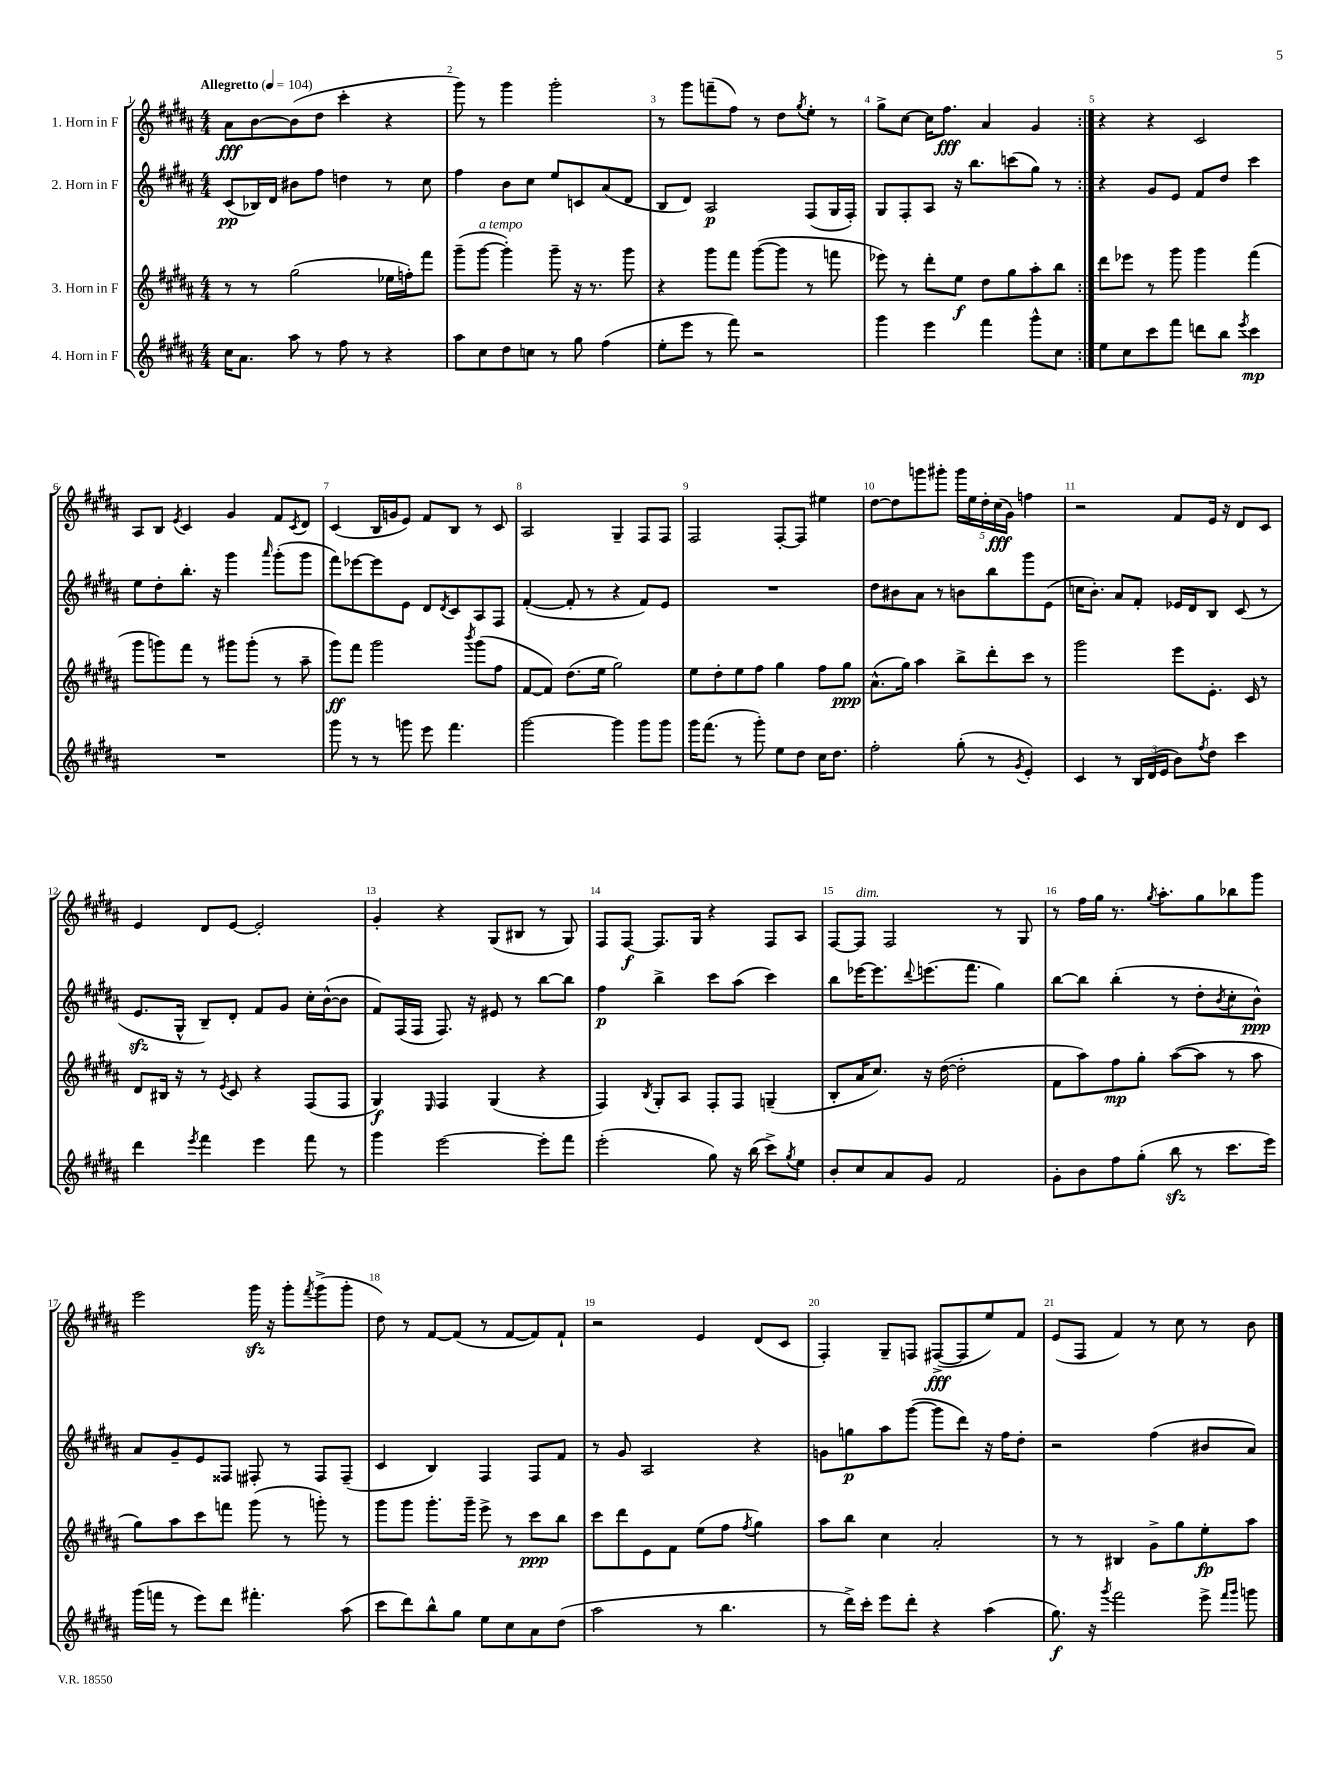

**kern	**dynam	**kern	**dynam	**kern	**dynam	**kern	**dynam
*part4	*part4	*part3	*part3	*part2	*part2	*part1	*part1
*staff4	*staff4	*staff3	*staff3	*staff2	*staff2	*staff1	*staff1
*I"4. Horn in F	*	*I"3. Horn in F	*	*I"2. Horn in F	*	*I"1. Horn in F	*
*clefG2	*	*clefG2	*	*clefG2	*	*clefG2	*
*k[f#c#g#d#a#]	*	*k[f#c#g#d#a#]	*	*k[f#c#g#d#a#]	*	*k[f#c#g#d#a#]	*
*M4/4	*	*M4/4	*	*M4/4	*	*M4/4	*
*MM104	*	*MM104	*	*MM104	*	*MM104	*
=1	=1	=1	=1	=1	=1	=1	=1
!	!	!	!	!	!	!LO:TX:a:B:t=Allegretto	!
16cc#\KL	.	8r	.	(8c#/L	pp	8a#\L	fff
8.a#\J	.	.	.	.	.	.	.
.	.	8r	.	16B-X/L)	.	[8b\	.
.	.	.	.	16d#/JJ	.	.	.
8aa#\	.	(2gg#\	.	8b#X\L	.	(8b\]	.
8r	.	.	.	8ff#\J	.	8dd#\J	.
8ff#\	.	.	.	4ddn\	.	4ccc#'\	.
8r	.	.	.	.	.	.	.
4r	.	16ee-X\LL	.	8r	.	4r	.
.	.	16ffn'\J)	.	.	.	.	.
.	.	8fff#\J	.	8cc#\	.	.	.
=2	=2	=2	=2	=2	=2	=2	=2
8aa#\L	.	(8ggg#~\L	.	4ff#\	.	8ggg#\)	.
!	!	!LO:TX:a:i:t=a tempo	!	!	!	!	!
8cc#\	.	[8ggg#\J	.	.	.	8r	.
8dd#\	.	4ggg#'\])	.	8b\L	.	4ggg#\	.
8ccn\J	.	.	.	8cc#\J	.	.	.
8r	.	8ggg#~\	.	8ee/L	.	2ggg#'\	.
8gg#\	.	16r	.	8cn/	.	.	.
.	.	8.r	.	.	.	.	.
(4ff#\	.	.	.	(8a#/	.	.	.
.	.	8ggg#\	.	8d#/J	.	.	.
=3	=3	=3	=3	=3	=3	=3	=3
8ee'\L	.	4r	.	8B/L	.	8r	.
8eee\J	.	.	.	8d#/J)	.	8ggg#\L	.
8r	.	8ggg#\L	.	2A#/	p	(8fffn~\	.
8fff#\)	.	8fff#\J	.	.	.	8ff#\J)	.
2r	.	([8ggg#\L	.	.	.	8r	.
.	.	8ggg#\J]	.	.	.	8dd#\L	.
.	.	.	.	.	.	8qgg#/	.
.	.	8r	.	(8F#/L	.	8ee'\J	.
.	.	8fffn\	.	16G#/L	.	8r	.
.	.	.	.	16F#'/JJ)	.	.	.
=4	=4	=4	=4	=4	=4	=4	=4
4ggg#\	.	8eee-X\)	.	8G#/L	.	8gg#^\L	.
.	.	8r	.	8F#'/	.	[8cc#\J	.
4eee\	.	8ddd#'\L	.	8A#/J	.	16cc#\KL]	.
.	.	.	.	.	.	8.ff#\J	fff
.	.	8ee\J	f	16r	.	.	.
.	.	.	.	8.bb\L	.	.	.
4fff#\	.	8dd#\L	.	.	.	4a#/	.
.	.	8gg#\	.	(8cccn\	.	.	.
8ggg#^^\L	.	8aa#'\	.	8gg#\J)	.	4g#/	.
8cc#\J	.	8bb\J	.	8r	.	.	.
=5:|!	=5:|!	=5:|!	=5:|!	=5:|!	=5:|!	=5:|!	=5:|!
8ee\L	.	8ddd#\L	.	4r	.	4r	.
8cc#\	.	8eee-X\J	.	.	.	.	.
8ccc#\	.	8r	.	8g#/L	.	4r	.
8fff#\J	.	8ggg#\	.	8e/J	.	.	.
8dddn\L	.	4ggg#\	.	8f#/L	.	2c#/	.
8bb\J	.	.	.	8dd#/J	.	.	.
8qeee/	.	.	.	.	.	.	.
4ccc#\	mp	(4fff#\	.	4ccc#\	.	.	.
!!LO:LB:g=z
=6	=6	=6	=6	=6	=6	=6	=6
1r	.	8ggg#\L	.	8ee\L	.	8A#/L	.
.	.	8gggn\)	.	8dd#'\	.	8B/J	.
.	.	.	.	.	.	8qe/	.
.	.	8fff#\J	.	8.bb'\J	.	4c#/	.
.	.	8r	.	.	.	.	.
.	.	.	.	16r	.	.	.
.	.	8ggg#X\L	.	4ggg#\	.	4g#/	.
.	.	(8ggg#'\J	.	.	.	.	.
.	.	.	.	16qqaaa#/	.	.	.
.	.	8r	.	(8ggg#'\L	.	8f#/L	.
.	.	.	.	.	.	8qc#/	.
.	.	8aa#~\	.	8ggg#\J	.	8d#/J	.
=7	=7	=7	=7	=7	=7	=7	=7
8ggg#\	.	8ggg#\L)	ff	8fff#\L)	.	(4c#/	.
8r	.	8fff#\J	.	[8eee-X\	.	.	.
8r	.	2ggg#\	.	8eee-\]	.	16B/LL	.
.	.	.	.	.	.	16gn/J	.
8gggn\	.	.	.	8e\J	.	8e/J)	.
8eee\	.	.	.	8d#/L	.	8f#/L	.
.	.	.	.	8qd#/	.	.	.
4.fff#\	.	.	.	8c#/	.	8B/J	.
.	.	8qbbb/	.	.	.	.	.
.	.	(8ggg#\L	.	8A#/	.	8r	.
.	.	8ff#\J	.	8F#/J	.	8c#/	.
=8	=8	=8	=8	=8	=8	=8	=8
[2ggg#\	.	[8f#/L	.	([4f#'/	.	2A#/	.
.	.	8f#/J])	.	.	.	.	.
.	.	(8.dd#\L	.	8f#'/]	.	.	.
.	.	.	.	8r	.	.	.
.	.	16ee\Jk	.	.	.	.	.
4ggg#\]	.	2gg#\)	.	4r	.	4G#~/	.
8ggg#\L	.	.	.	8f#/L)	.	8F#/L	.
8ggg#\J	.	.	.	8e/J	.	8F#/J	.
=9	=9	=9	=9	=9	=9	=9	=9
16ggg#\KL	.	8ee\L	.	1r	.	2F#/	.
(8.fff#\J	.	.	.	.	.	.	.
.	.	8dd#'\	.	.	.	.	.
8r	.	8ee\	.	.	.	.	.
8ggg#'\)	.	8ff#\J	.	.	.	.	.
8ee\L	.	4gg#\	.	.	.	[8F#'/L	.
8dd#\J	.	.	.	.	.	8F#/J]	.
16cc#\KL	.	8ff#\L	.	.	.	4ee#X\	.
8.dd#\J	.	.	.	.	.	.	.
.	.	8gg#\J	ppp	.	.	.	.
=10	=10	=10	=10	=10	=10	=10	=10
2ff#'\	.	(8.a#^^\L	.	8dd#\L	.	[8dd#\L	.
.	.	.	.	8b#X\	.	8dd#\]	.
.	.	16gg#\Jk)	.	.	.	.	.
.	.	4aa#\	.	8a#\J	.	8gggn\	.
.	.	.	.	8r	.	8ggg#X'\J	.
(8gg#'\	.	8bb^\L	.	8bn\L	.	20ggg#\LL	.
.	.	.	.	.	.	20ee\	.
.	.	.	.	.	.	20dd#'\	.
8r	.	8ddd#'\	.	8bb\	.	.	.
.	.	.	.	.	.	(20cc#\	fff
.	.	.	.	.	.	20g#\JJ)	.
8qg#/	.	.	.	.	.	.	.
4e'/)	.	8ccc#\J	.	8ggg#\	.	4ffn\	.
.	.	8r	.	(8e\J	.	.	.
=11	=11	=11	=11	=11	=11	=11	=11
4c#/	.	2ggg#\	.	16ccn\KL	.	2r	.
.	.	.	.	8.b'\J)	.	.	.
8r	.	.	.	8a#/L	.	.	.
24B/LL	.	.	.	8f#'/J	.	.	.
(24d#/	.	.	.	.	.	.	.
24e/JJ	.	.	.	.	.	.	.
8b\L)	.	8eee\L	.	16e-X/LL	.	8f#/L	.
.	.	.	.	16d#/J	.	.	.
8qff#/	.	.	.	.	.	.	.
8dd#\J	.	8.e'\J	.	8B/J	.	16e/Jk	.
.	.	.	.	.	.	16r	.
4ccc#\	.	.	.	(8c#/	.	8d#/L	.
.	.	16c#/	.	.	.	.	.
.	.	8r	.	8r	.	8c#/J	.
!!LO:LB:g=z
=12	=12	=12	=12	=12	=12	=12	=12
4ddd#\	.	8d#/L	.	8.ezz/L	.	4e/	.
.	.	16B#X/Jk	.	.	.	.	.
.	.	16r	.	16G#^^/Jk	.	.	.
8qeee/	.	.	.	.	.	.	.
4fff#\	.	8r	.	8B~/L)	.	8d#/L	.
.	.	8qe/	.	.	.	.	.
.	.	8c#/	.	8d#'/J	.	[8e/J	.
4eee\	.	4r	.	8f#/L	.	2e'/]	.
.	.	.	.	8g#/J	.	.	.
8fff#\	.	(8F#/L	.	16cc#'\LL	.	.	.
.	.	.	.	([16b^^\J	.	.	.
8r	.	8F#/J	.	8b\J]	.	.	.
=13	=13	=13	=13	=13	=13	=13	=13
4ggg#\	.	4G#/)	f	8f#/L)	.	4g#'/	.
.	.	.	.	(16F#/L	.	.	.
.	.	.	.	16F#/JJ	.	.	.
.	.	16qqE/	.	.	.	.	.
[2eee\	.	4F#/	.	8.F#/)	.	4r	.
.	.	.	.	16r	.	.	.
.	.	(4G#/	.	8e#X/	.	(8G#/L	.
.	.	.	.	8r	.	8B#X/J	.
8eee'\L]	.	4r	.	[8bb\L	.	8r	.
8fff#\J	.	.	.	8bb\J]	.	8G#/)	.
=14	=14	=14	=14	=14	=14	=14	=14
(2eee'\	.	4F#/)	.	4ff#\	p	8F#/L	.
.	.	.	.	.	.	[8F#/J	f
.	.	8qB/	.	.	.	.	.
.	.	8G#'/L	.	4bb^\	.	8.F#/L]	.
.	.	8A#/J	.	.	.	.	.
.	.	.	.	.	.	16G#/Jk	.
8gg#\)	.	8F#'/L	.	8ccc#\L	.	4r	.
16r	.	8F#/J	.	(8aa#\J	.	.	.
(16bb\	.	.	.	.	.	.	.
8ccc#^\L)	.	(4Gn~/	.	4ccc#\)	.	8F#/L	.
8qgg#/	.	.	.	.	.	.	.
8ee\J	.	.	.	.	.	8A#/J	.
=15	=15	=15	=15	=15	=15	=15	=15
8b'/L	.	8B'/L	.	8bb\L	.	[8F#/L	.
!	!	!	!	!	!	!LO:TX:a:i:t=dim.	!
8cc#/	.	16a#/K	.	[16eee-X\K	.	8F#/J]	.
.	.	8.cc#/J)	.	8.eee-\]	.	.	.
8a#/	.	.	.	.	.	2F#/	.
.	.	.	.	8qqddd#/	.	.	.
8g#/J	.	16r	.	(8.eeen\	.	.	.
.	.	([16dd#\	.	.	.	.	.
2f#/	.	2dd#'\]	.	.	.	.	.
.	.	.	.	8.fff#\J	.	.	.
.	.	.	.	4gg#\)	.	8r	.
.	.	.	.	.	.	8G#/	.
=16	=16	=16	=16	=16	=16	=16	=16
8g#'\L	.	8f#\L	.	[8bb\L	.	8r	.
8b\	.	8aa#\)	.	8bb\J]	.	16ff#\LL	.
.	.	.	.	.	.	16gg#\JJ	.
8ff#\	.	8ff#\	mp	(4bb'\	.	8.r	.
(8gg#'\J	.	8gg#'\J	.	.	.	.	.
.	.	.	.	.	.	8qgg#/	.
.	.	.	.	.	.	8.aa#'\L	.
8bbzz\	.	([8aa#\L	.	8r	.	.	.
8r	.	8aa#\J]	.	8dd#'\L	.	8gg#\	.
.	.	.	.	8qb/	.	.	.
8.ccc#\L	.	8r	.	8cc#'\	.	8bb-X\	.
.	.	8aa#\	.	8b^^\J)	ppp	8ggg#\J	.
16eee\Jk)	.	.	.	.	.	.	.
!!LO:LB:g=z
=17	=17	=17	=17	=17	=17	=17	=17
(16ggg#\LL	.	8gg#\L)	.	8a#/L	.	2eee\	.
16fffn\JJ	.	.	.	.	.	.	.
8r	.	8aa#\	.	8g#~/	.	.	.
8eee\L)	.	8ccc#\	.	8e/	.	.	.
8ddd#\J	.	8fffn\J	.	8F##X/J	.	.	.
4.fff#X'\	.	(8ggg#\	.	8F#X'/	.	16ggg#zz\	.
.	.	.	.	.	.	16r	.
.	.	8r	.	8r	.	8ggg#'\L	.
.	.	.	.	.	.	8qfff#/	.
.	.	8gggn'\)	.	8F#/L	.	(8ggg#^\	.
(8aa#\	.	8r	.	(8F#~/J	.	8ggg#'\J	.
=18	=18	=18	=18	=18	=18	=18	=18
8ccc#\L	.	8ggg#\L	.	4c#/	.	8dd#\)	.
8ddd#\)	.	8ggg#\J	.	.	.	8r	.
8bb^^\	.	8.ggg#'\L	.	4B/)	.	[8f#/L	.
8gg#\J	.	.	.	.	.	(8f#/J]	.
.	.	16ggg#~\Jk	.	.	.	.	.
8ee\L	.	8eee^\	.	4F#/	.	8r	.
8cc#\	.	8r	.	.	.	[8f#/L	.
8a#\	.	8ccc#\L	ppp	8F#/L	.	8f#/])	.
(8dd#\J	.	8bb\J	.	8f#/J	.	8f#`/J	.
=19	=19	=19	=19	=19	=19	=19	=19
2aa#\	.	8ccc#\L	.	8r	.	2r	.
.	.	8ddd#\	.	8g#/	.	.	.
.	.	8e\	.	2A#/	.	.	.
.	.	8f#\J	.	.	.	.	.
8r	.	(8ee\L	.	.	.	4e/	.
4.bb\	.	8ff#\J	.	.	.	.	.
.	.	8qff#/	.	.	.	.	.
.	.	4gg#\)	.	4r	.	(8d#/L	.
.	.	.	.	.	.	8c#/J	.
=20	=20	=20	=20	=20	=20	=20	=20
8r	.	8aa#\L	.	8gn\L	.	4F#'/)	.
16ddd#^\LL)	.	8bb\J	.	8ggn\	p	.	.
16ccc#'\JJ	.	.	.	.	.	.	.
8eee\L	.	4cc#\	.	8aa#\	.	8G#~/L	.
8ddd#'\J	.	.	.	([8ggg#\J	.	8Fn/J	.
4r	.	2a#'/	.	8ggg#\L]	.	([8F#X^/L	fff
.	.	.	.	8ddd#\J)	.	8F#/]	.
(4aa#\	.	.	.	16r	.	8ee/)	.
.	.	.	.	16ff#\KL	.	.	.
.	.	.	.	8dd#'\J	.	8f#/J	.
=21	=21	=21	=21	=21	=21	=21	=21
8.gg#\)	f	8r	.	2r	.	(8e/L	.
.	.	8r	.	.	.	8F#/J	.
16r	.	.	.	.	.	.	.
8qggg#/	.	.	.	.	.	.	.
2fff#\	.	4B#X/	.	.	.	4f#/)	.
.	.	8g#^\L	.	(4ff#\	.	8r	.
.	.	8gg#\	.	.	.	8cc#\	.
8eee^\	.	8ee'\	fp	8b#X/L	.	8r	.
16qqfff#/LL	.	.	.	.	.	.	.
16qqggg#/JJ	.	.	.	.	.	.	.
8gggn\	.	8aa#\J	.	8a#/J)	.	8b\	.
==	==	==	==	==	==	==	==
*-	*-	*-	*-	*-	*-	*-	*-
